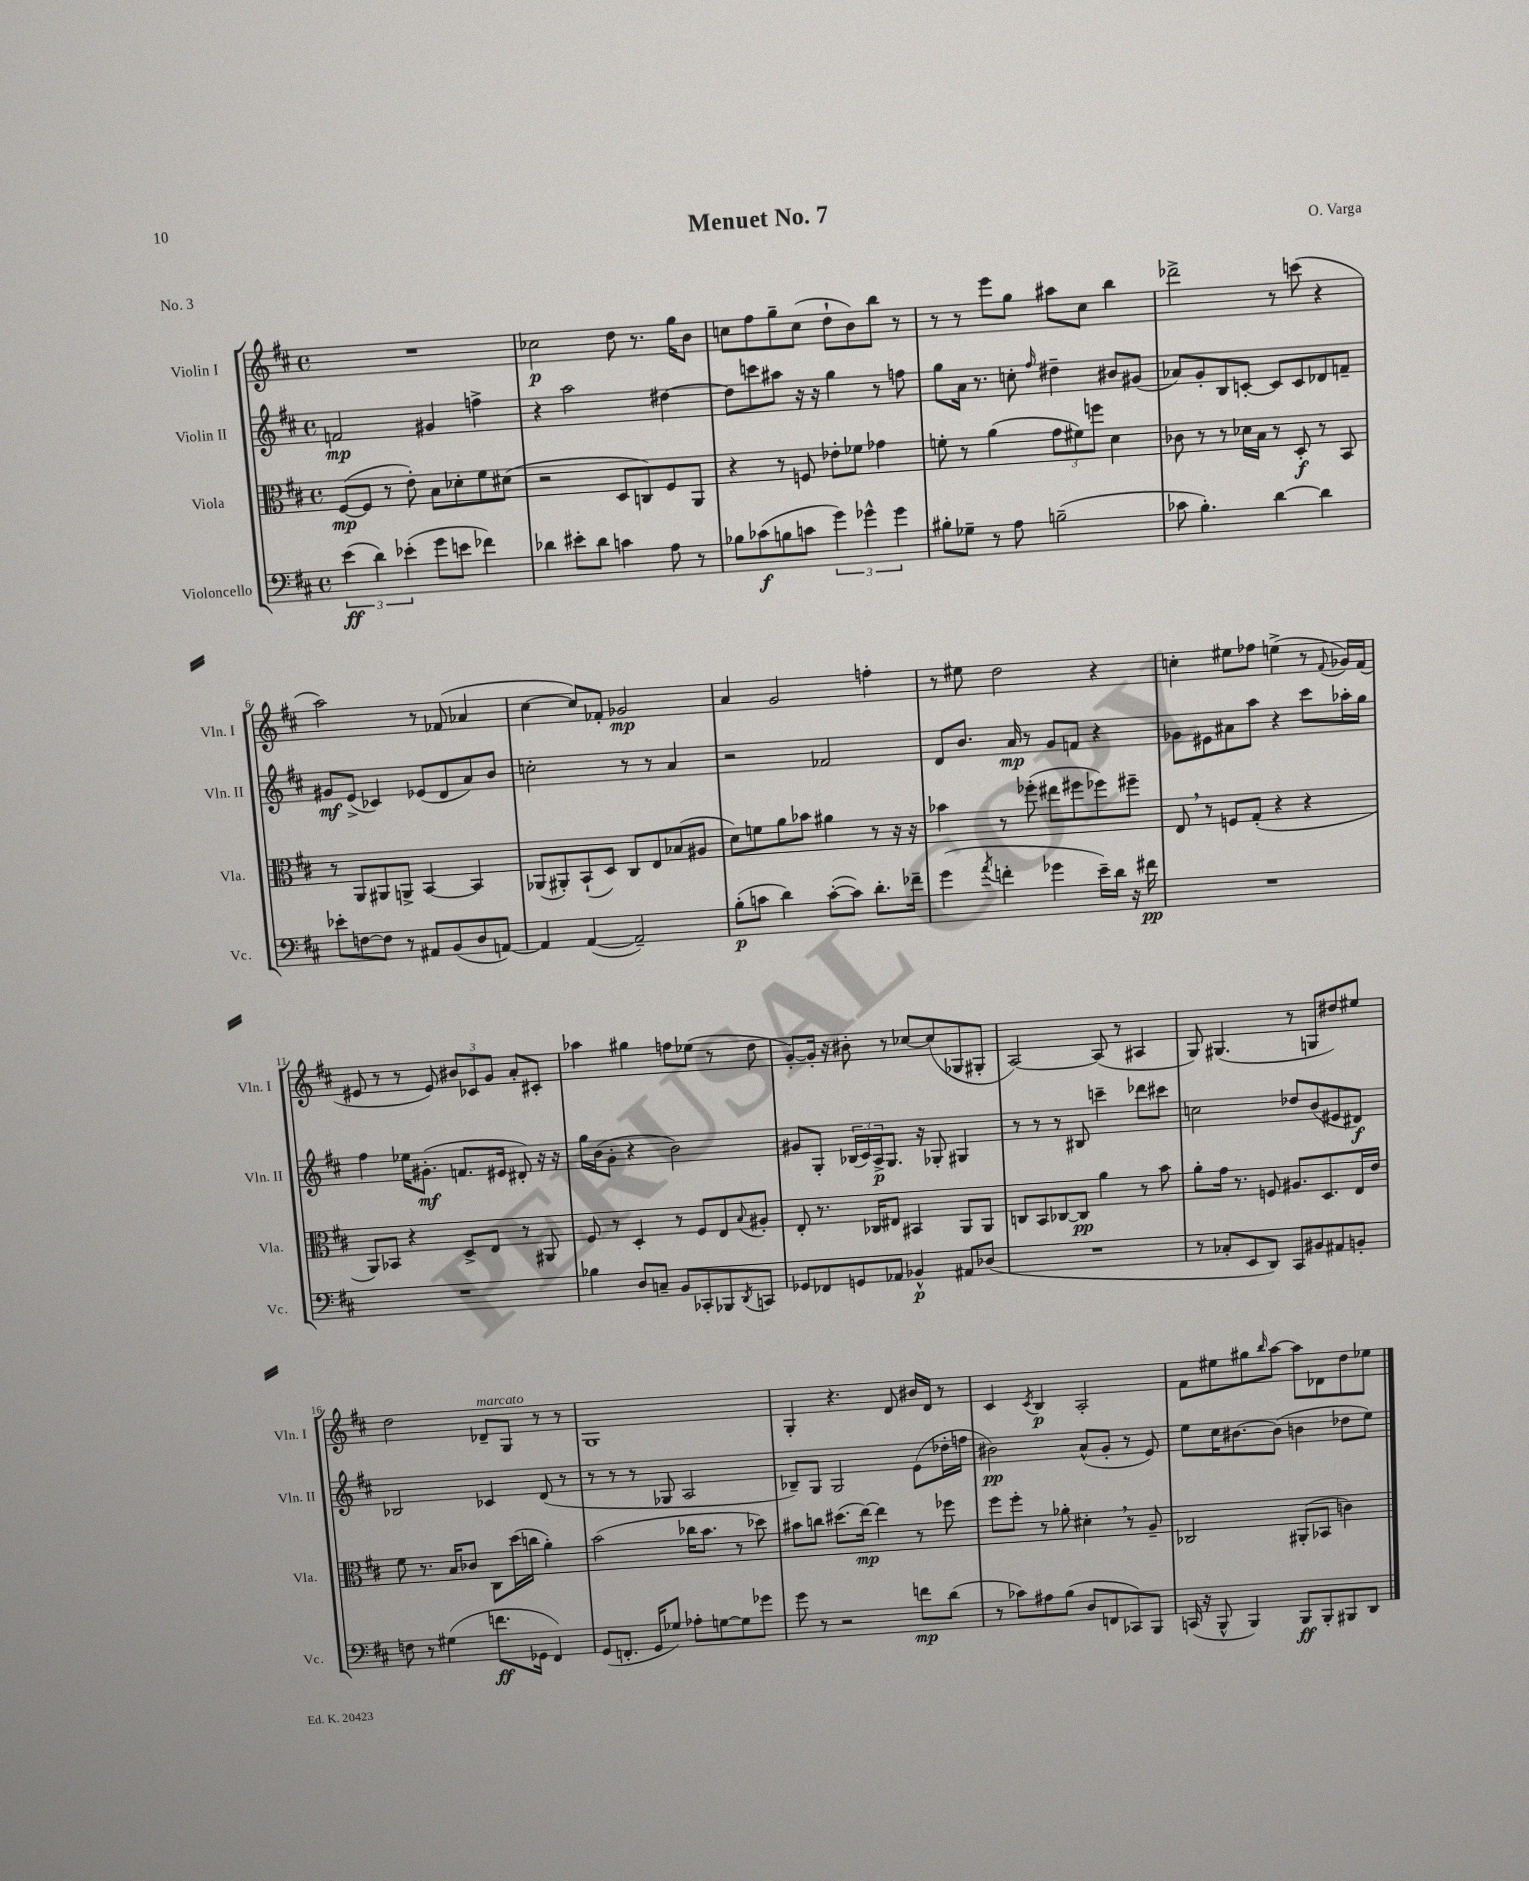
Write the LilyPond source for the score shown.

\header { title = "Menuet No. 7" composer = "O. Varga" piece = "No. 3" }
<<
\new StaffGroup <<
\new Staff = "s0" \with { instrumentName = "Violin I" shortInstrumentName = "Vln. I" } {
    \clef treble \key d \major \defaultTimeSignature \time 4/4
    R1 |
    ces''2\p d''8 r8. g''16 b'8 |
    c''8 fis''8 g''8-- c''8( d''8-! b'8) b''8 r8 |
    r8 r8 e'''8 g''8 ais''8 cis''8 b''4 |
    des'''2-> r8 c'''8( r4 |
    a''2) r8 fes'8( aes'4 |
    cis''4~ cis''8) fes'8-. ges'2\mp |
    a'4 g'2 f''4-. |
    r8 eis''8 d''2 r4 |
    c''4-. eis''8 fes''8 e''4->( r8 \appoggiatura { fis'8 } ges'16) fis'16( |
    eis'8 r8 r8 eis'8) \tuplet 3/2 { bis'8 ces'8 g'8 } a'8-. cis'8-. |
    aes''4 gis''4 f''8 ees''8( r8 d''8 |
    g'8~-.) g'16-. r16 bis'8-. r8 ces''8~ ces''8( ges8 gis8-. |
    a2~) a8( r8 ais4 |
    g8) gis4.( r8 g8 dis''8) eis''8 |
    d''2 des'8--^\markup { \italic "marcato" } g8 r8 r8 |
    g1 |
    g4-. r4. d'8 bis'16 d'16 r8 |
    cis'4 \acciaccatura { cis'8 } b4\p a2-. |
    fis'8 eis''8 gis''8 \grace { b''16 } a''8~ a''8 des'8 d''8 ees''8 \bar "|." |
}
\new Staff = "s1" \with { instrumentName = "Violin II" shortInstrumentName = "Vln. II" } {
    \clef treble \key d \major \defaultTimeSignature \time 4/4
    f'2\mp gis'4 f''4-> |
    r4 a''2 dis''4~ |
    dis''8 c'''8 ais''8 r16 r16 g''4 r8 f''8 |
    g''8 a'16 r8. c''8-. \grace { fis''16 } dis''4-- bis'8 gis'8( |
    aes'8) g'8-. b8 c'8~-. c'8 c'8 des'8 f'8-- |
    gis'8\mf e'8->( ces'4) ees'8( d'8 a'8) b'8 |
    c''2-. r8 r8 a'4 |
    r2 fes'2 |
    d'8 b'8. a'16\mp r8 g'8 f'8 r4 |
    ges'8 eis'8 ais'8 a''8 r4 cis'''8 aes''16-. g''16 |
    fis''4 ees''16 gis'8.-.\mf( f'8. eis'16 dis'8-.) r16 r16 |
    g''16 b'16( g'8-. r4 b'2) |
    gis'8 g8-. \tuplet 3/2 { bes16( cis'16) a16->\p } g8. r16 ges8-. gis4 |
    r8 r8 r8 bis8 c'''4-- des'''8 cis'''8 |
    c''2 des''8 b'8( eis'8 dis'8\f) |
    bes2 ces'4 d'8( r8 |
    r8 r8 r8 ges8 a2 |
    bes8--) g8 g2 e'8( des''16-. f''16 |
    bis'2\pp) a'8-^( g'8-. r8 e'8) |
    e''8 cis''16 bis'8.~ bis'8( b'4 des''8 e''8) \bar "|." |
}
\new Staff = "s2" \with { instrumentName = "Viola" shortInstrumentName = "Vla." } {
    \clef alto \key d \major \defaultTimeSignature \time 4/4
    fis8~\mp( fis8 r8 e'8-.) b8 des'8-. fis'8 dis'8( |
    r2 d8 c8) fis8 a,8 |
    r4 r8 f8 ees'8-. fes'8 ges'4 |
    f'8-. r8 a'4( \tuplet 3/2 { g'8 fis'8) f''8 } d'4 |
    ces'8 r8 r8 des'16 b16 r8 d8-.\f r8 b,8 |
    r8 a,8 ais,8 a,8-> b,4~ b,4 |
    aes,8( ais,8-.) b,8-!( d8) cis8 e8 bes8( ais8 |
    d'8) f'8 a'8 bes'8 ais'4 r8 r16 r16 |
    bes'4 r8 fes''8-.( eis''8 fis''8 fes''8) fis''8-- |
    e8 \breathe r8 f8 g8-.( r4 r4 |
    a,8) bes,8 r4 d8-> e8 r8 ais,8 |
    fis8 r8 d4-. r8 fis8 e8 \appoggiatura { b8 } ais8-. |
    e8-. r8. ces16 eis8 bis,4 a,8 a,8 |
    c8 b,8 ces8~ ces8\pp a'4 r8 b'8 |
    a'8-. g'16 r8. f8 ais8. d8. e16 e'16 |
    fis'8 r8. b16 ces'8 cis8 d''16( c''16 a'4-.) |
    b'2( ces''16 b'8. r8 des''8) |
    bis'8 c''8 dis''8.( e''16~\mp) e''4 r8 fes''8 |
    fis''8 fis''8-. r8 aes'8-. dis'4-. \breathe r8 a8-- |
    ces2 ais,8-.( bes,8 c'4) \bar "|." |
}
\new Staff = "s3" \with { instrumentName = "Violoncello" shortInstrumentName = "Vc." } {
    \clef bass \key d \major \defaultTimeSignature \time 4/4
    \tuplet 3/2 { e'4\ff( d'4) ees'4-.( } g'8 e'8 fes'4) |
    des'4 eis'8-. des'8 c'4 a8 r8 |
    bes8 ces'8\f( b8 c'8 \tuplet 3/2 { g'4) ges'4-^ ges'4 } |
    bis8-. ges8-- r8 a8 b2--( |
    ces'8 b4.-.) d'4~ d'4 |
    ees'8-. f8~ f8 r8 ais,8 b,8( d8 a,8~) |
    a,4 a,4~( a,2--) |
    b8-.\p( c'8 d'4) c'8~-.( c'8) d'8.-. fes'16-- |
    g'4( \acciaccatura { a'8 } f'4-. ges'4 e'16--) d'16 r16 fis'16\pp |
    R1 |
    R1 |
    bes4 d8 c8-- b,8 ces,8-. bes,,8 \acciaccatura { d,8 } c,8 |
    ges,8 fes,8 g,8 aes,8 bes,4-^\p ais,8 des8( |
    R1 |
    r8 ces8-. e,8 d,8) cis,8 bis,8 ais,8 b,8-. |
    f8 r8 gis4( f'8.\ff ges,16 fis,4) |
    g,8( f,8.-. g,16 ges8) aes8-. g8~ g8 ges'8 |
    g'8 r8 r2 f'8\mp d'8( |
    r8 ces'8) ais8 b8( d8 f,8 ces,8) b,,8 |
    c,16( r16 b,,8-^ b,,4) b,,8\ff b,,8-. bis,,8 d,8 \bar "|." |
}
>>
>>
